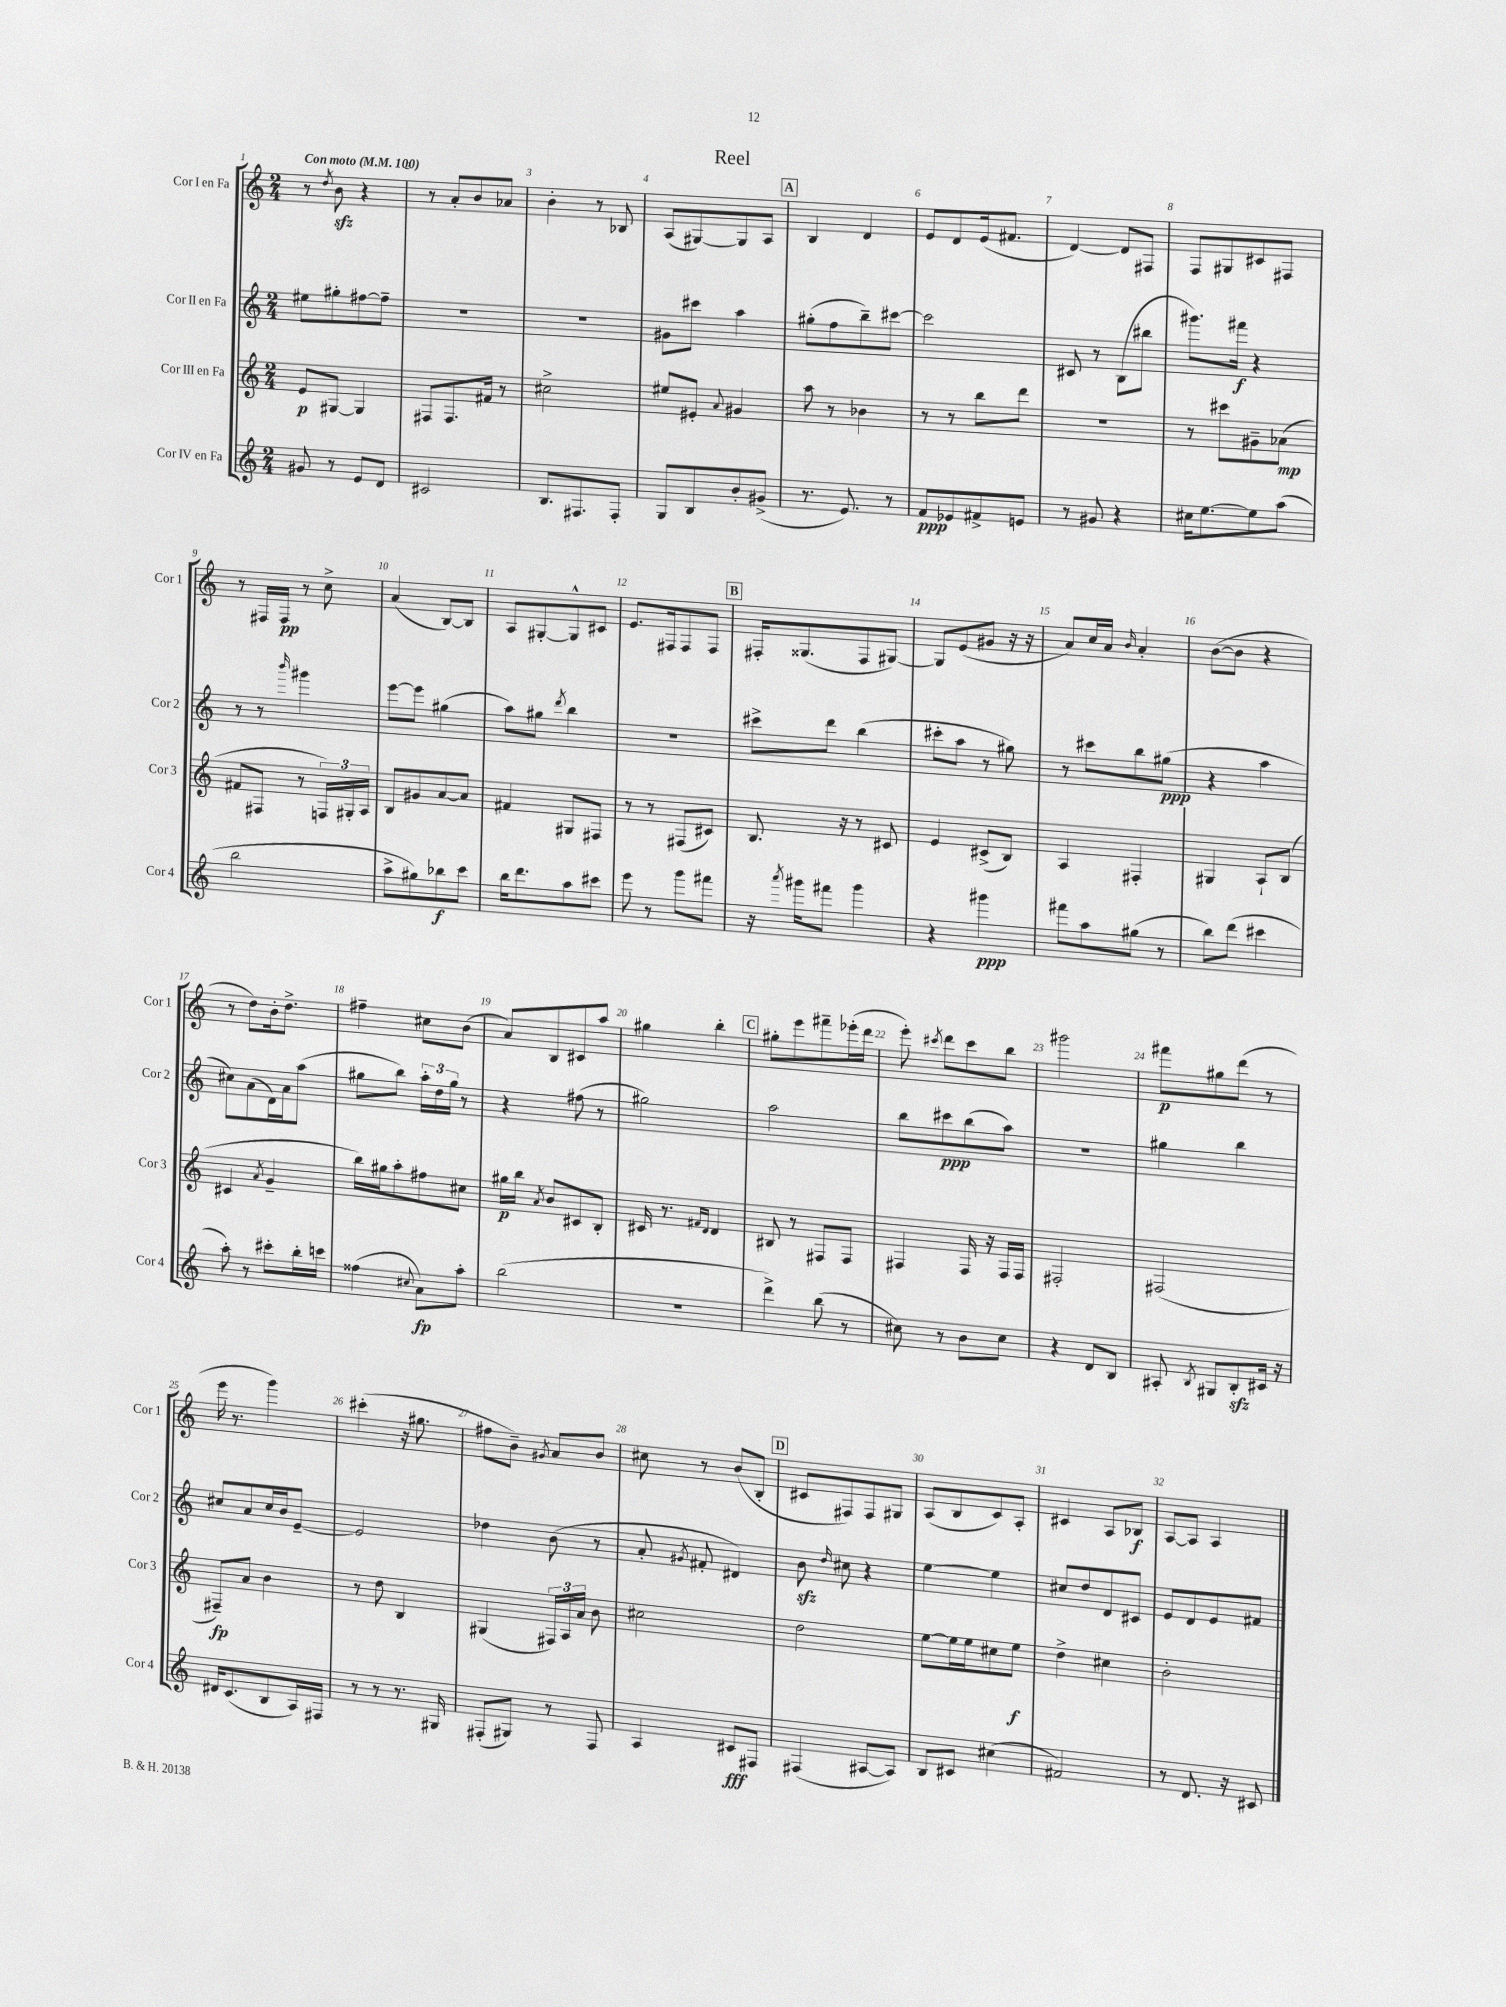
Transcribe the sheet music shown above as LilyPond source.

\header { title = "Reel" }
<<
\new StaffGroup <<
\new Staff = "s0" \with { instrumentName = "Cor I en Fa" shortInstrumentName = "Cor 1" } {
    \clef treble \key c \major \numericTimeSignature \time 2/4 \tempo "Con moto" 4 = 100
    \autoBeamOff r8 \acciaccatura { d''8 } b'8\sfz r4 |
    r8 a'8[-. b'8 aes'8] |
    b'4-. r8 bes8 |
    a8[( gis8~) gis8 a8] |
    \mark \markup { \box "A" } b4 d'4 |
    e'8[ d'8 e'16( fis'8.] |
    d'4~) d'8[ fis8] |
    f8[ gis8 cis'8 fis8] |
    r8 fis16[ fis16]\pp r8 c''8-> |
    a'4( b8[~) b8] |
    a8[ gis8~-. gis8-^ cis'8] |
    e'8.[ fis16 fis8 fis8] |
    \mark \markup { \box "B" } fis16[-. gisis8.( fis8 gis8]~) |
    gis8[ e'8( gis'8] r16 r16 |
    a'8[) c''16 a'16] \grace { b'16 } a'4-. |
    b'8[~( b'8] r4 |
    r8 d''8[) b'16-. d''8.]-> |
    fis''4-- cis''8[ b'8]( |
    a'8[) b8 cis'8 a''8] |
    gis''4 b''4-. |
    \mark \markup { \box "C" } gis''8[-. e'''8 fis'''8-- ees'''16-.( d'''16] |
    e'''8-.) \acciaccatura { cis'''8 } d'''8[ cis'''8 b''8] |
    gis'''2 |
    fis'''8[\p gis''8 d'''8]( r8 |
    e'''16 r8. g'''4) |
    cis'''4-.( r16 gis''8. |
    fis''8[ b'8]--) \acciaccatura { gis'8 } a'8[ b'8] |
    cis''8 r8 b'8[( b8]-. |
    \mark \markup { \box "D" } cis'8[ fis8) fis8 gis8] |
    a8[( b8 c'8) a8]-. |
    cis'4 a8[ bes8]\f |
    a8[~ a8] a4 \bar "|." |
}
\new Staff = "s1" \with { instrumentName = "Cor II en Fa" shortInstrumentName = "Cor 2" } {
    \clef treble \key c \major \numericTimeSignature \time 2/4
    \autoBeamOff eis''8[ gis''8-. fis''8~ fis''8]-- |
    R2 |
    R2 |
    gis'8[ cis'''8] a''4 |
    \mark \markup { \box "A" } gis''8[-.( f''8 b''8--) cis'''8]~ |
    cis'''2 |
    cis'8 r8 b8[( bis''8] |
    gis'''8.[) fis'''16]\f r4 |
    r8 r8 \grace { b'''16 } gis'''4 |
    e'''8[~ e'''8] gis''4( |
    a''8[) gis''8] \acciaccatura { d'''8 } b''4 |
    R2 |
    \mark \markup { \box "B" } cis'''8[-> d'''8] b''4( |
    cis'''8[-. a''8] r8 gis''8) |
    r8 cis'''8[ b''8 gis''8]\ppp( |
    r4 a''4 |
    cis''8[) a'8( d'16) a'16 a''8]( |
    gis''8[ b''8]) \tuplet 3/2 { a''16[-. d''16 gis''16] } r8 |
    r4 fis''8( r8 |
    gis''2) |
    \mark \markup { \box "C" } a''2 |
    b''8[ cis'''8\ppp b''8( a''8]) |
    r2 |
    gis''4 b''4 |
    cis''8[ a'8 cis''16 b'16 e'8]~-- |
    e'2 |
    des''4 b'8( r8 |
    a'8-. \acciaccatura { gis'8 } fis'8-. dis'4) |
    \mark \markup { \box "D" } b'8\sfz \grace { d''16 } cis''8 r4 |
    e''4~ e''4 |
    cis''8[ d''8 d'8 cis'8] |
    e'8[ d'8 e'8 fis'8] \bar "|." |
}
\new Staff = "s2" \with { instrumentName = "Cor III en Fa" shortInstrumentName = "Cor 3" } {
    \clef treble \key c \major \numericTimeSignature \time 2/4
    \autoBeamOff e'8[\p gis8]~ gis4 |
    fis8[ fis8. fis'16] r8 |
    cis''2-> |
    eis''8[ eis'8]-. \appoggiatura { a'8 } gis'4 |
    \mark \markup { \box "A" } a''8 r8 bes'4 |
    r8 r8 b''8[ d'''8] |
    R2 |
    r8 cis'''8[ gis'8-- aes'8]\mp( |
    fis'8[ fis8] r8 \tuplet 3/2 { f16[) gis16-. a16] } |
    b8[ gis'8 a'8~ a'8] |
    fis'4 gis8[ fis8] |
    r8 r8 fis8[( cis'8]) |
    \mark \markup { \box "B" } b8. r16 r8 cis'8 |
    e'4 cis'8[->( b8]) |
    a4 fis4-. |
    gis4 a8[-! b8]( |
    cis'4 \acciaccatura { a'8 } g'4-- |
    b''16[) gis''16 a''8-. fis''8 cis''8] |
    gis''16[\p b''16] \acciaccatura { a'8 } b'8[ cis'8 b8]-. |
    cis'16 r8. \grace { fis'16[ d'16] } d'4 |
    \mark \markup { \box "C" } bis8 r8 fis8[ fis8] |
    fis4 fis16 r16 fis16[ fis16] |
    fis2-. |
    fis2( |
    fis8[--\fp) a'8] b'4 |
    r8 d''8 b4 |
    gis4( \tuplet 3/2 { fis16[) a16 a'16] } b'8 |
    cis''2 |
    \mark \markup { \box "D" } d''2 |
    e''8[~ e''16 e''16 cis''8 e''8]\f |
    d''4-> cis''4 |
    b'2-. \bar "|." |
}
\new Staff = "s3" \with { instrumentName = "Cor IV en Fa" shortInstrumentName = "Cor 4" } {
    \clef treble \key c \major \numericTimeSignature \time 2/4
    \autoBeamOff gis'8 r8 e'8[ d'8] |
    cis'2 |
    b8.[ fis8. fis8]-. |
    g8[ b8 b'8-. gis'8]->( |
    \mark \markup { \box "A" } r8. e'8.) r8 |
    f'8[\ppp ees'8 fis'8-> e'8] |
    r8 gis'8 r4 |
    cis''16[ e''8.~ e''8 a''8]( |
    b''2 |
    a''8[-> gis''8) bes''8\f c'''8] |
    b''16[ d'''8. a''8 cis'''8] |
    e'''8 r8 g'''8[ fis'''8] |
    \mark \markup { \box "B" } r16 \acciaccatura { a'''8 } gis'''16[ fis'''8] gis'''4 |
    r4 gis'''4\ppp |
    fis'''8[ a''8 gis''8]( r8 |
    b''8[) d'''8]( cis'''4 |
    a''8-.) r8 cis'''8[-. b''16-. c'''16] |
    fisis''4( \appoggiatura { cis''8 } a'8[\fp) a''8]-. |
    b''2( |
    R2 |
    \mark \markup { \box "C" } d'''4->) b''8( r8 |
    cis''8) r8 b'8[ cis''8] |
    r4 d'8[ b8] |
    ais8-. \acciaccatura { b8 } gis8[ b8-.\sfz cis'16] r16 |
    dis'16[ c'8.( b8 a16) fis16] |
    r8 r8 r8. gis16 |
    fis8[-.( gis8]) r8 fis8 |
    a4 cis'8[\fff fis8] |
    \mark \markup { \box "D" } fis4( ais8[~ ais8]) |
    b8[ cis'8] cis''4( |
    fis'2) |
    r8 d'8. r16 cis'8 \bar "|." |
}
>>
>>
\layout { \context { \Score \override BarNumber.break-visibility = ##(#f #t #t) barNumberVisibility = #all-bar-numbers-visible } }
